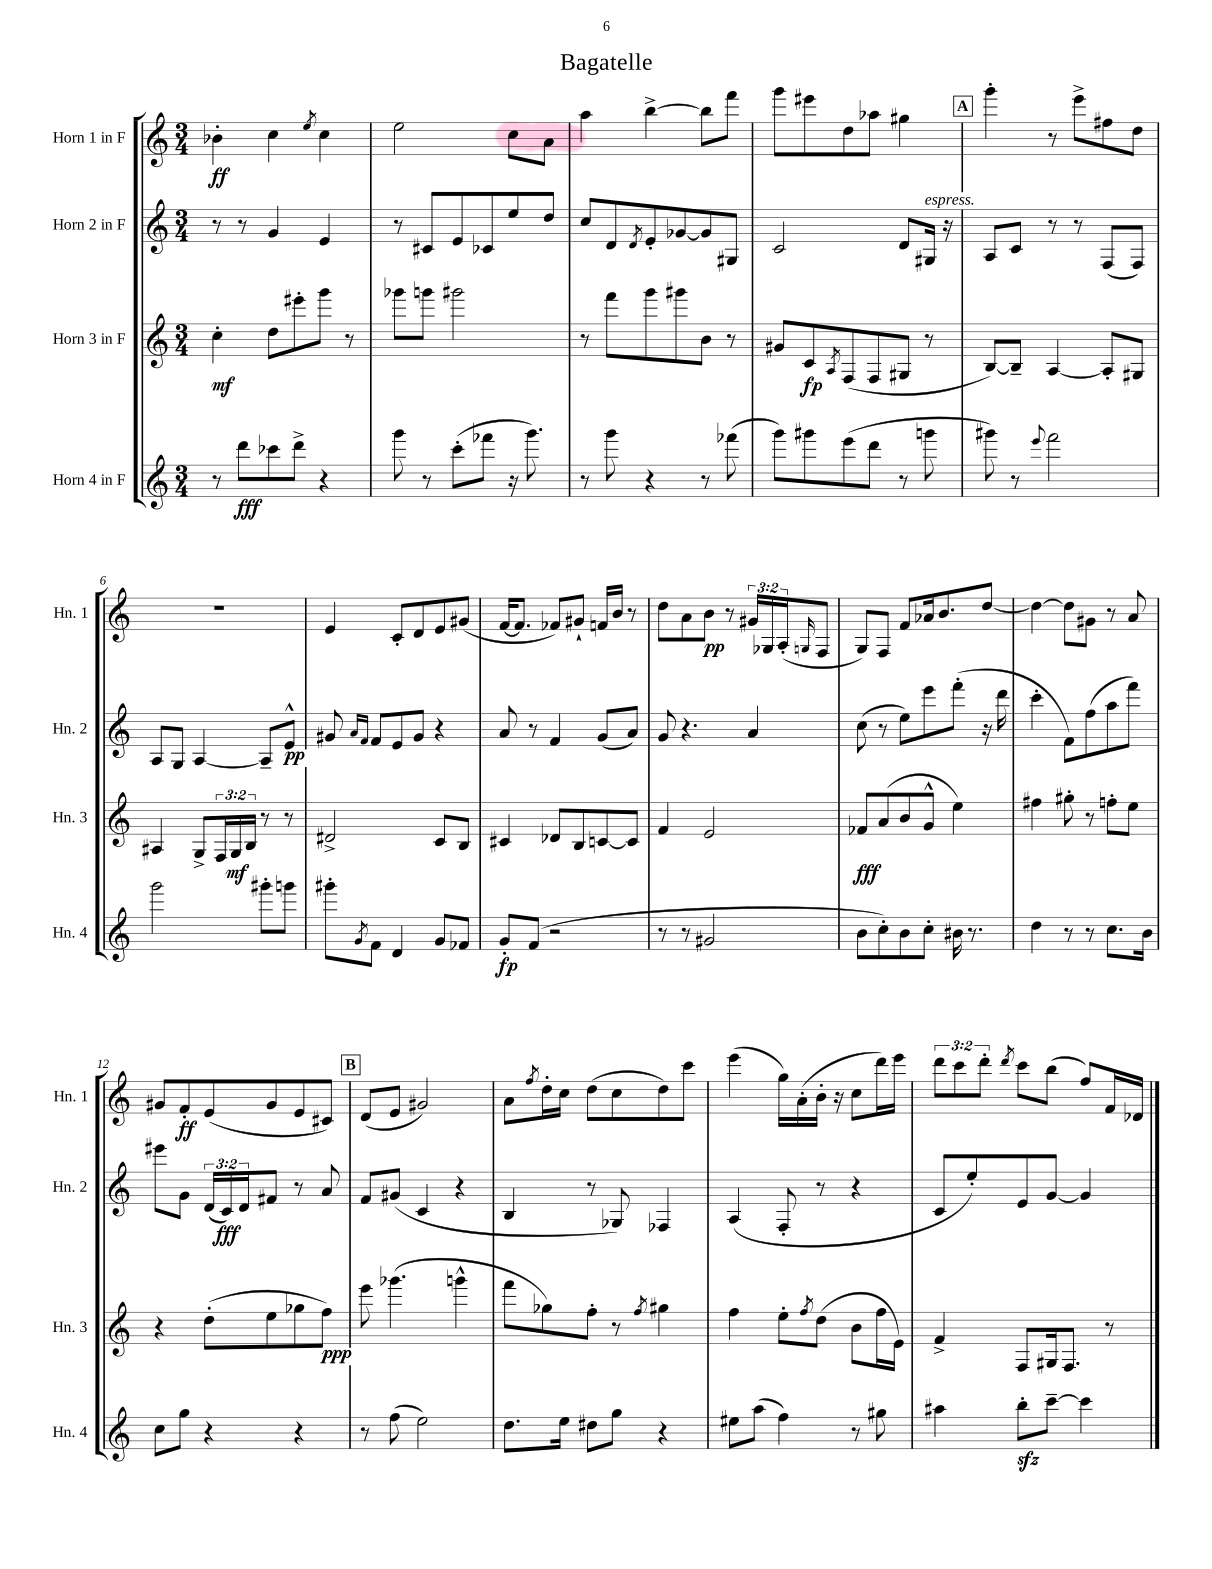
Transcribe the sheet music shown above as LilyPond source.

\header { title = "Bagatelle" }
<<
\new StaffGroup <<
\new Staff = "s0" \with { instrumentName = "Horn 1 in F" shortInstrumentName = "Hn. 1" } {
    \clef treble \key c \major \numericTimeSignature \time 3/4 \override Staff.TupletNumber.text = #tuplet-number::calc-fraction-text
    bes'4-.\ff c''4 \acciaccatura { e''8 } c''4 |
    e''2 c''8 a'8 |
    a''4 b''4~-> b''8 f'''8 |
    g'''8 eis'''8 d''8 aes''8 gis''4 |
    \mark \markup { \box "A" } g'''4-. r8 e'''8-> fis''8 d''8 |
    R2. |
    e'4 c'8-. d'8 e'8 gis'8( |
    f'16~ f'8. fes'8) gis'8-! f'16 b'16 r8 |
    d''8 a'8 b'8\pp r8 \tuplet 3/2 { gis'16 ges16 a16-.( } \grace { g16 } f8 |
    g8) f8 f'8 aes'16 b'8. d''8~ |
    d''4~ d''8 gis'8 r8 a'8 |
    gis'8 f'8-.\ff e'8( gis'8 e'8 cis'8) |
    \mark \markup { \box "B" } d'8( e'8 gis'2) |
    a'8 \acciaccatura { f''8 } d''16-. c''16 d''8( c''8 d''8) c'''8 |
    e'''4( g''16) a'16-.( b'16-. r16 c''8 d'''16) e'''16 |
    \tuplet 3/2 { d'''8 c'''8 d'''8-. } \acciaccatura { d'''8 } c'''8 b''8( f''8) f'16 des'16 \bar "|." |
}
\new Staff = "s1" \with { instrumentName = "Horn 2 in F" shortInstrumentName = "Hn. 2" } {
    \clef treble \key c \major \numericTimeSignature \time 3/4 \override Staff.TupletNumber.text = #tuplet-number::calc-fraction-text
    r8 r8 g'4 e'4 |
    r8 cis'8 e'8 ces'8 e''8 d''8 |
    c''8 d'8 \acciaccatura { d'8 } e'8-. ges'8~ ges'8 gis8 |
    c'2 d'8 gis16^\markup { \italic "espress." } r16 |
    \mark \markup { \box "A" } a8 c'8 r8 r8 f8( f8) |
    a8 g8 a4~ a8-- e'8-^\pp |
    gis'8 \grace { a'16 f'16 } f'8 e'8 gis'8 r4 |
    a'8 r8 f'4 g'8( a'8) |
    g'8 r4. a'4 |
    c''8( r8 e''8) e'''8 f'''8-.( r16 d'''16 |
    c'''4-. f'8) f''8( a''8 f'''8) |
    eis'''8 g'8 \tuplet 3/2 { d'16( c'16\fff) d'16 } fis'8 r8 a'8 |
    \mark \markup { \box "B" } f'8 gis'8( c'4 r4 |
    b4 r8 ges8) fes4 |
    a4( f8-. r8 r4 |
    c'8 e''8-.) e'8 g'8~ g'4 \bar "|." |
}
\new Staff = "s2" \with { instrumentName = "Horn 3 in F" shortInstrumentName = "Hn. 3" } {
    \clef treble \key c \major \numericTimeSignature \time 3/4 \override Staff.TupletNumber.text = #tuplet-number::calc-fraction-text
    c''4-.\mf d''8 eis'''8-. g'''8 r8 |
    ges'''8 g'''8 gis'''2 |
    r8 f'''8 g'''8 gis'''8 b'8 r8 |
    gis'8 c'8\fp \acciaccatura { a8 } f8( f8 gis8 r8 |
    \mark \markup { \box "A" } b8~) b8-- a4~ a8-. gis8 |
    ais4 g8-> \tuplet 3/2 { f16 g16\mf b16 } r8 r8 |
    dis'2-> c'8 b8 |
    cis'4 des'8 b8 c'8~ c'8 |
    f'4 e'2 |
    fes'8\fff a'8( b'8 g'8-^ e''4) |
    fis''4 gis''8-. r8 f''8-. e''8 |
    r4 d''8-.( e''8 ges''8 f''8\ppp) |
    \mark \markup { \box "B" } e'''8 ges'''4.( g'''4-^ |
    f'''8 ges''8) f''8-. r8 \acciaccatura { f''8 } gis''4 |
    f''4 e''8-. \acciaccatura { f''8 } d''8( b'8 f''16 e'16) |
    f'4-> f8 gis16 f8. r8 \bar "|." |
}
\new Staff = "s3" \with { instrumentName = "Horn 4 in F" shortInstrumentName = "Hn. 4" } {
    \clef treble \key c \major \numericTimeSignature \time 3/4
    r8 d'''8\fff ces'''8 d'''8-> r4 |
    g'''8 r8 c'''8-.( fes'''8 r16 g'''8.) |
    r8 g'''8 r4 r8 fes'''8( |
    g'''8) gis'''8 e'''8( d'''8 r8 g'''8 |
    \mark \markup { \box "A" } gis'''8) r8 \appoggiatura { e'''8 } f'''2 |
    g'''2 gis'''8-. g'''8 |
    gis'''8-. \acciaccatura { g'8 } f'8 d'4 g'8 fes'8 |
    g'8-.\fp f'8( r2 |
    r8 r8 gis'2 |
    b'8 c''8-.) b'8 c''8-. bis'16 r8. |
    d''4 r8 r8 c''8. b'16 |
    c''8 g''8 r4 r4 |
    \mark \markup { \box "B" } r8 f''8( e''2) |
    d''8. e''16 dis''8 g''8 r4 |
    eis''8 a''8( f''4) r8 gis''8 |
    ais''4 b''8-.\sfz c'''8~-- c'''4 \bar "|." |
}
>>
>>
